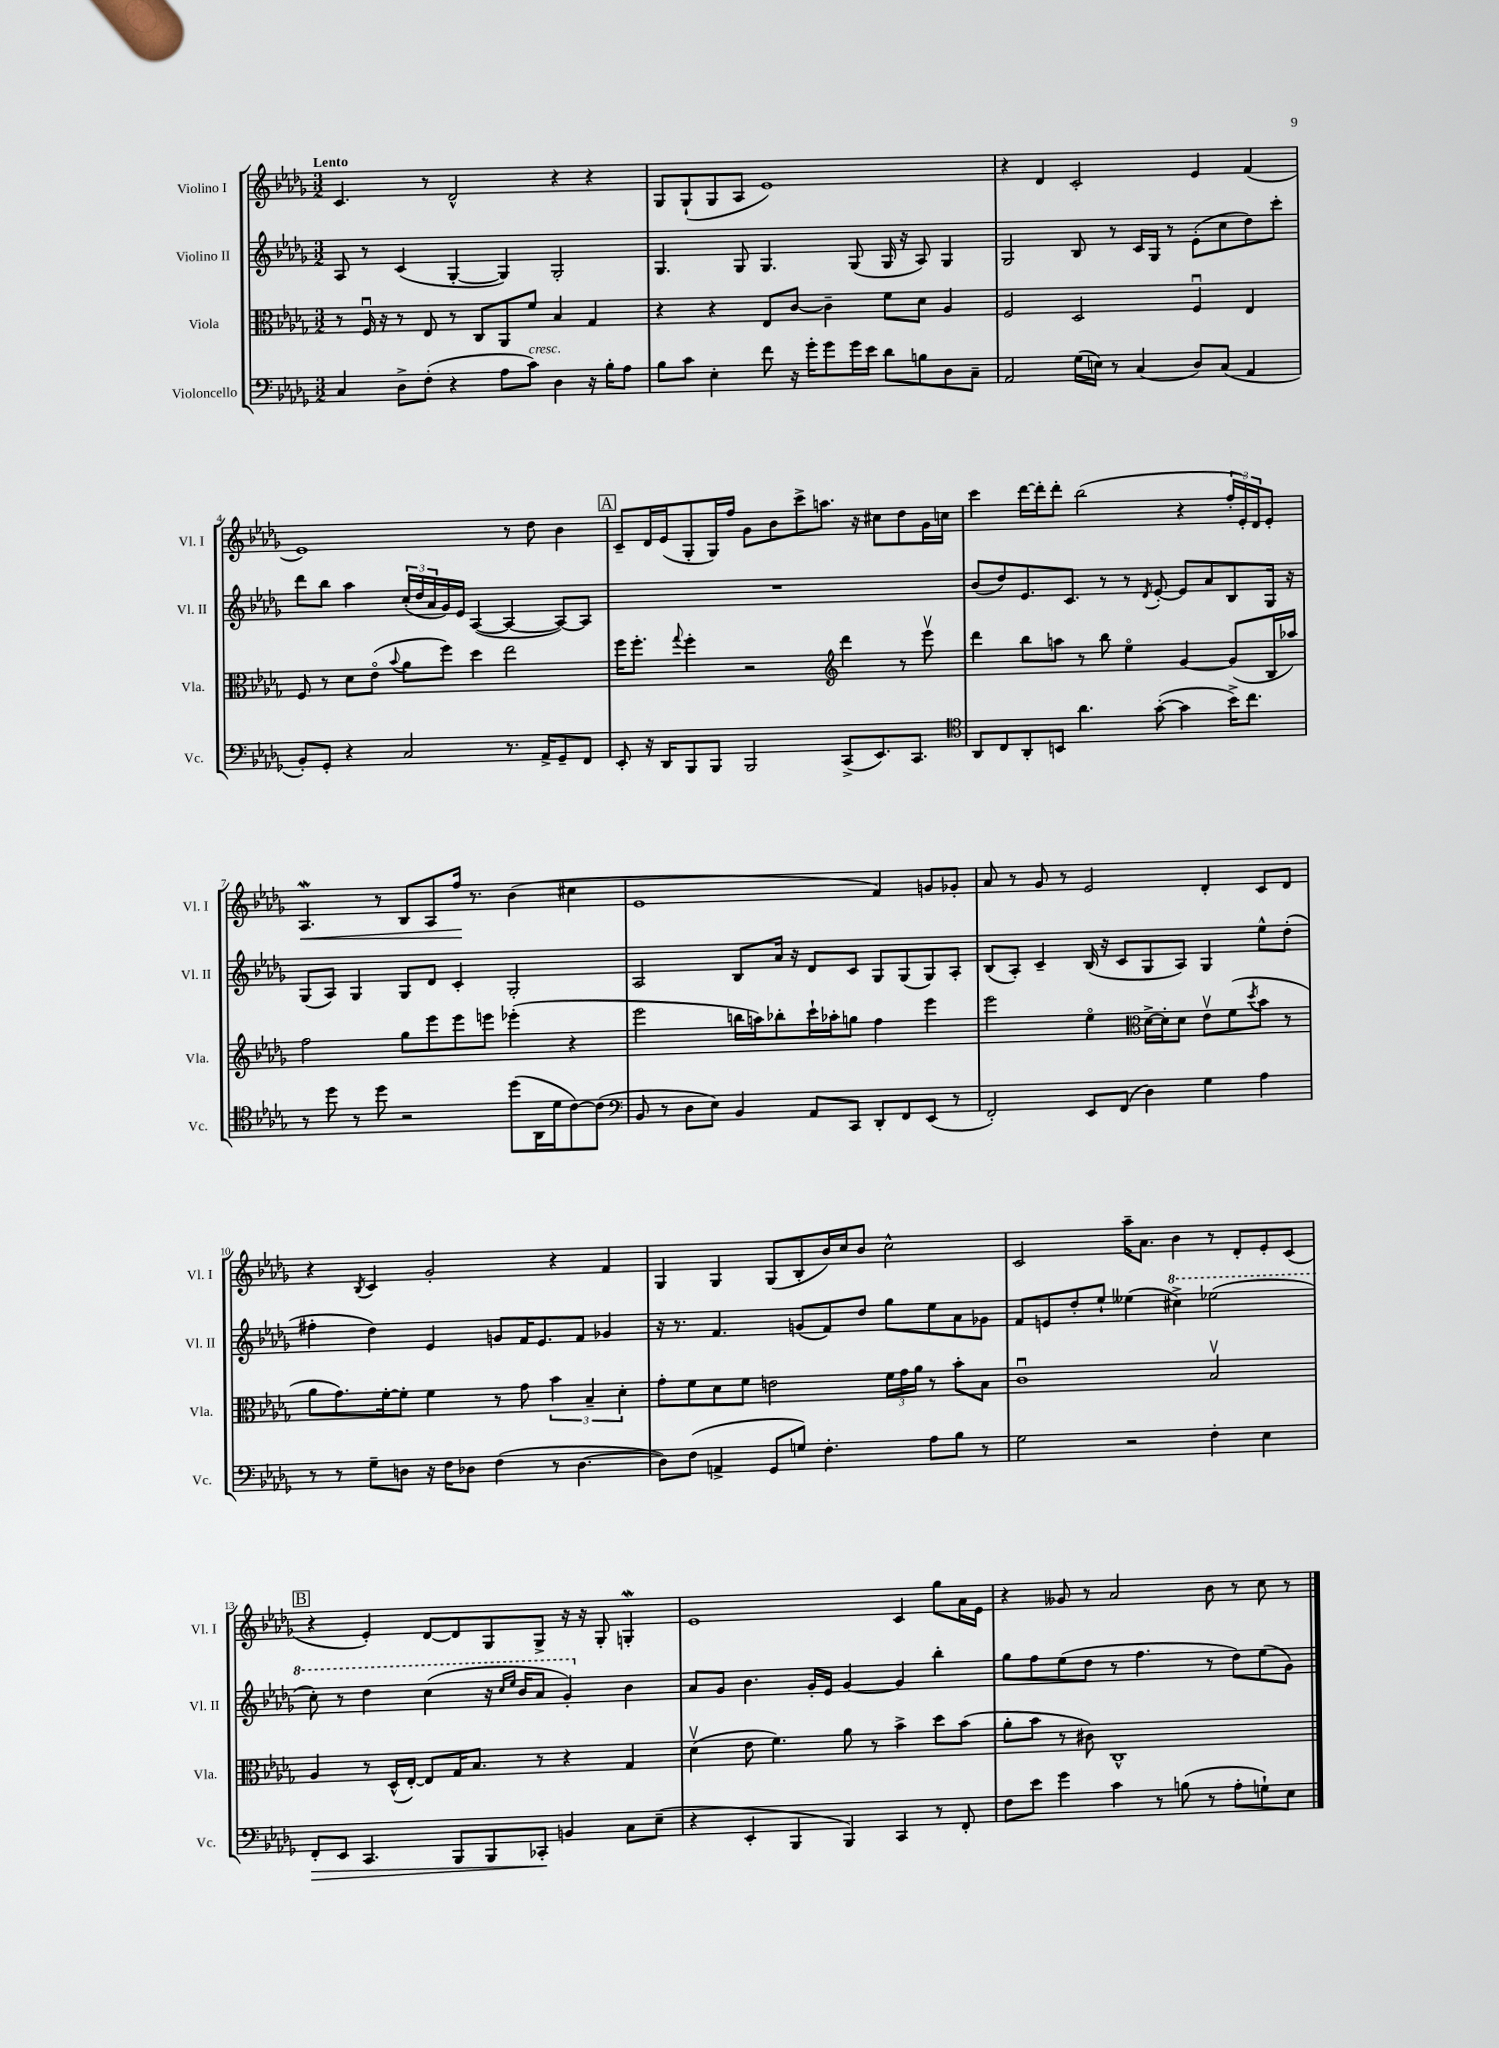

**kern	**kern	**kern	**kern
*staff4	*staff3	*staff2	*staff1
*clefF4	*clefC3	*clefG2	*clefG2
*k[b-e-a-d-g-]	*k[b-e-a-d-g-]	*k[b-e-a-d-g-]	*k[b-e-a-d-g-]
*M3/2	*M3/2	*M3/2	*M3/2
4C/	8r	8A-/	4.c/
.	16Fu/	8r	.
.	16r	.	.
8D-^\L	8r	(4c/	.
(8F'\J	8E-/	.	8r
4r	8r	[4G-'/	2d-^^/
.	8C/L	.	.
8A-\L	8AA-/	4G-/])	.
8c\J)	8f/J	.	.
4D-\	4B-/	2G-'/	4r
16r	4G-/	.	4r
16B-'\LK	.	.	.
8A-\J	.	.	.
=	=	=	=
8B-\L	4r	4.G-/	8G-/L
8c\J	.	.	(8G-`/
4E-'\	4r	.	8G-/
.	.	8G-/	8A-/J
8f\	8E-/L	4.G-/	1e-)
16r	[8c/J	.	.
16g-'\LK	.	.	.
8g-\	4c~\]	.	.
16g-\L	.	(8G-/	.
16e-\JJ	.	.	.
8d-\L	8f\L	16G-/	.
.	.	16r	.
8B\	8d-\J	8A-/)	.
8D-\	4A-/	4G-/	.
8C~\J	.	.	.
=	=	=	=
2AA-/	2F/	2G-/	4r
.	.	.	4d-/
(16G-\LL	2D-/	8B-/	2c'/
16E\JJ)	.	.	.
8r	.	8r	.
(4C/	.	16c/LL	.
.	.	16G-/JJ	.
.	.	8r	.
8D-/L)	4Fu/	(8e-'\L	4e-/
(8C/J	.	8cc\	.
4AA-/	4E-/	8dd-\)	(4f/
.	.	8ccc'\J	.
=	=	=	=
8BB-'/L)	8F/	8ddd-\L	1e-)
8GG-'/J	8r	8bb-\J	.
4r	8d-\L	4aa-\	.
.	(8e-o\J	.	.
.	8qqb-/	.	.
2C/	8a-\L	(24cc'/LL	.
.	.	24dd-/	.
.	.	24a-/	.
.	8ff\J)	16g-/)	.
.	.	16e-/JJ	.
.	4dd-\	([4A-/	.
8.r	2ee-\	4A-/_	8r
.	.	.	8dd-\
16AA-^/LK	.	.	.
8GG-~/	.	8A-/_L)	4b-\
8FF/J	.	8A-/]J	.
=	=	=	=
8EE-'/	16ff\LK	1.r	8c~/L
.	8.ff'\J	.	.
16r	.	.	16d-/L
16DD-/LK	.	.	(16e-/J
.	8qqgg-/	.	.
8BBB-/	4ff'\	.	8G-'/
8BBB-/J	.	.	16G-/L)
.	.	.	16ff/JJ
2BBB-/	2r	.	8g-\L
.	.	.	8b-\
.	.	.	8ccc^\
.	.	.	8.aa\J
*	*clefG2	*	*
(8CC^/L	4ddd-\	.	.
.	.	.	16r
8.EE-/)	.	.	8cc#\L
.	8r	.	8dd-\
8.CC/J	.	.	.
.	8eee-v\	.	16g-\L
.	.	.	16cc\JJ
=	=	=	=
*clefC4	*	*	*
8AA-/L	4ddd-\	(8b-/L	4ccc\
8C/	.	8dd-/)	.
8AA-'/	8bb-\L	8.e-/	[16ddd-\LL
.	.	.	16ddd-'\]J
8BB/J	8aa\J	.	8ddd-'\J
.	.	8.c/J	.
4.a-\	8r	.	(2bb-\
.	8bb-\	8r	.
.	4ee-o\	8r	.
.	.	8qd-/	.
([8g-'\	.	[8e-'/	.
4g-\]	[4g-/	8e-/]L	4r
.	.	8a-/	.
16b-^\LK)	(8g-/]L	8B-/	24ff'/LL
.	.	.	24e-'/)
8.cc\J	.	.	.
.	.	.	24d-/J
.	16B-/L	16G-/Jk	8e-'/J
.	16aa-/JJ)	16r	.
=	=	=	=
8r	2ff\	(8G-/L	4.A-/
8dd-\	.	8A-/J)	.
8r	.	4G-/	.
8dd-\	.	.	8r
2r	8gg-\L	8G-/L	8B-/L
.	8eee-\	8d-/J	8A-/
.	8eee-\	4c'/	16ff/Jk
.	.	.	8.r
.	8eee\J	.	.
(8dd-\L	(4eee-'\	2G-'/	(4b-\
16AA-\L	.	.	.
16d-\J	.	.	.
[8c\)	4r	.	4cc#\
(8c\]J	.	.	.
=	=	=	=
*clefF4	*	*	*
8BB-/	2eee-\	2A-/	1e-
8r	.	.	.
8D-\L	.	.	.
8E-\J)	.	.	.
4BB-/	16bb\LL	8B-/L	.
.	16aa\J)	.	.
.	8bb-'\	16a-/Jk	.
.	.	16r	.
8AA-/L	16ccc`\L	8d-/L	.
.	16aa-'\J	.	.
8CC/J	8gg\J	8c/J	.
8DD-'/L	4ff\	8G-/L	4f/)
8FF/	.	(8G-/	.
(8EE-/J	4eee-\	8G-/)	8g/L
8r	.	8A-'/J	8g-'/J
=	=	=	=
2FF'/)	2eee-\	(8B-/L	8a-/
.	.	8A-'/J)	8r
.	.	4c~/	8g-/
.	.	.	8r
8EE-/L	4ee-o\	(16B-/	2e-/
.	.	16r	.
(8FF/J	.	8c/L	.
*	*clefC3	*	*
4D-\)	[16d-^\LL	8G-/	.
.	16d-'\]J	.	.
.	8d-\J	8A-/J)	.
4G-\	8e-v\L	4G-/	4d-'/
.	(8f\	.	.
.	8qdd-/	.	.
4A-\	8b-\J	8ee-^^\L	8c/L
.	8r	(8dd-'\J	8d-/J
=	=	=	=
8r	8a-\L	4ff#'\	4r
8r	8.g-\)	.	.
.	.	.	8qB-/
8G-~\L	.	4dd-\)	4c/
.	[16f'\k	.	.
8D\J	8f'\]J	.	.
16r	4f\	4e-/	2g-'/
16F\LK	.	.	.
8D-\J	.	.	.
(4F\	8r	8g/L	.
.	8g-\	16f/K	.
.	.	8.e-/	.
8r	6b-\	.	4r
[4.D-\	.	8f/J	.
.	6B-~/	.	.
.	.	4g-/	4f/
.	6d-'\	.	.
=	=	=	=
8D-\]L)	8g-'\L	16r	4G-/
.	.	8.r	.
(8F\J	8f\	.	.
4AA^/	8d-\	4.f/	4G-/
.	8f\J	.	.
8GG-/L	2e\	.	(8G-/L
8G/J)	.	(8g/L	8B-'/
4.F'\	.	8f/)	16b-/L)
.	.	.	16cc/J
.	.	8dd-/J	8b-/J
.	24f\LL	8gg-\L	2cc^^\
.	24g-\	.	.
.	24a-\JJ	.	.
8A-\L	8r	8ee-\	.
8B-\J	8b-'\L	8a-\	.
8r	8B-\J	8g-\J	.
=	=	=	=
2G-\	1cu	8f/L	2c/
.	.	8e/	.
.	.	8dd-'/	.
.	.	8ee-`/J	.
2r	.	(4ee--\	16aa-~\LK
.	.	.	8.a-\J
.	.	4ccc#^\)	4b-\
4F'\	2B-v/	(2eee-\	8r
.	.	.	8d-'/L
4E-\	.	.	8e-'/
.	.	.	(8c/J
=	=	=	=
8FF'/L	4A-/	8ccc'\)	4r
8EE-/J	.	8r	.
4.CC/	8r	4ddd-\	4e-'/)
.	(16D-^^/LL	.	.
.	[16E-'/JJ)	.	.
.	8E-/]L	(4ccc\	[8d-/L
8BBB-/L	16G-/K	.	8d-/]
.	8.B-/J	.	.
8BBB-/	.	16r	8G-/
.	.	16qqccc/LL	.
.	.	16qqeee-/JJ	.
.	.	16bb-/LK	.
8CC-'/J	8r	8aa-/J	8G-^/J
4BB/	4r	4gg-'/)	16r
.	.	.	16r
.	.	.	8G-'/
8C\L	4G-/	4b-\	4G'/
(8E-~\J	.	.	.
=	=	=	=
4r	(4d-v\	8a-/L	1e-
.	.	8g-/J	.
4EE-'/	8e-\	4.b-\	.
.	4.f\)	.	.
4BBB-/	.	.	.
.	.	16g-'/LL	.
.	.	16e-/JJ	.
4BBB-/)	8a-\	[4g-/	.
.	8r	.	.
4CC/	4b-^\	4g-/]	4c/
8r	8dd-\L	4bb-'\	8gg-\L
8FF'/	(8b-\J	.	16a-\L
.	.	.	16e-\JJ
=	=	=	=
8F\L	8a-'\L	8gg-\L	4r
8e-\J	8b-\J	8ff\	.
4g-\	8r	(8ee-\	8g--/
.	8c#\)	8dd-\J	8r
4c\	1C^^	8r	2a-/
.	.	4.ff\	.
8r	.	.	.
(8B\	.	.	.
8r	.	8r	8b-\
8A-'\L	.	8dd-\L)	8r
8G`\)	.	(8ee-\	8cc\
8E-\J	.	8g-\J)	8r
==	==	==	==
*-	*-	*-	*-
